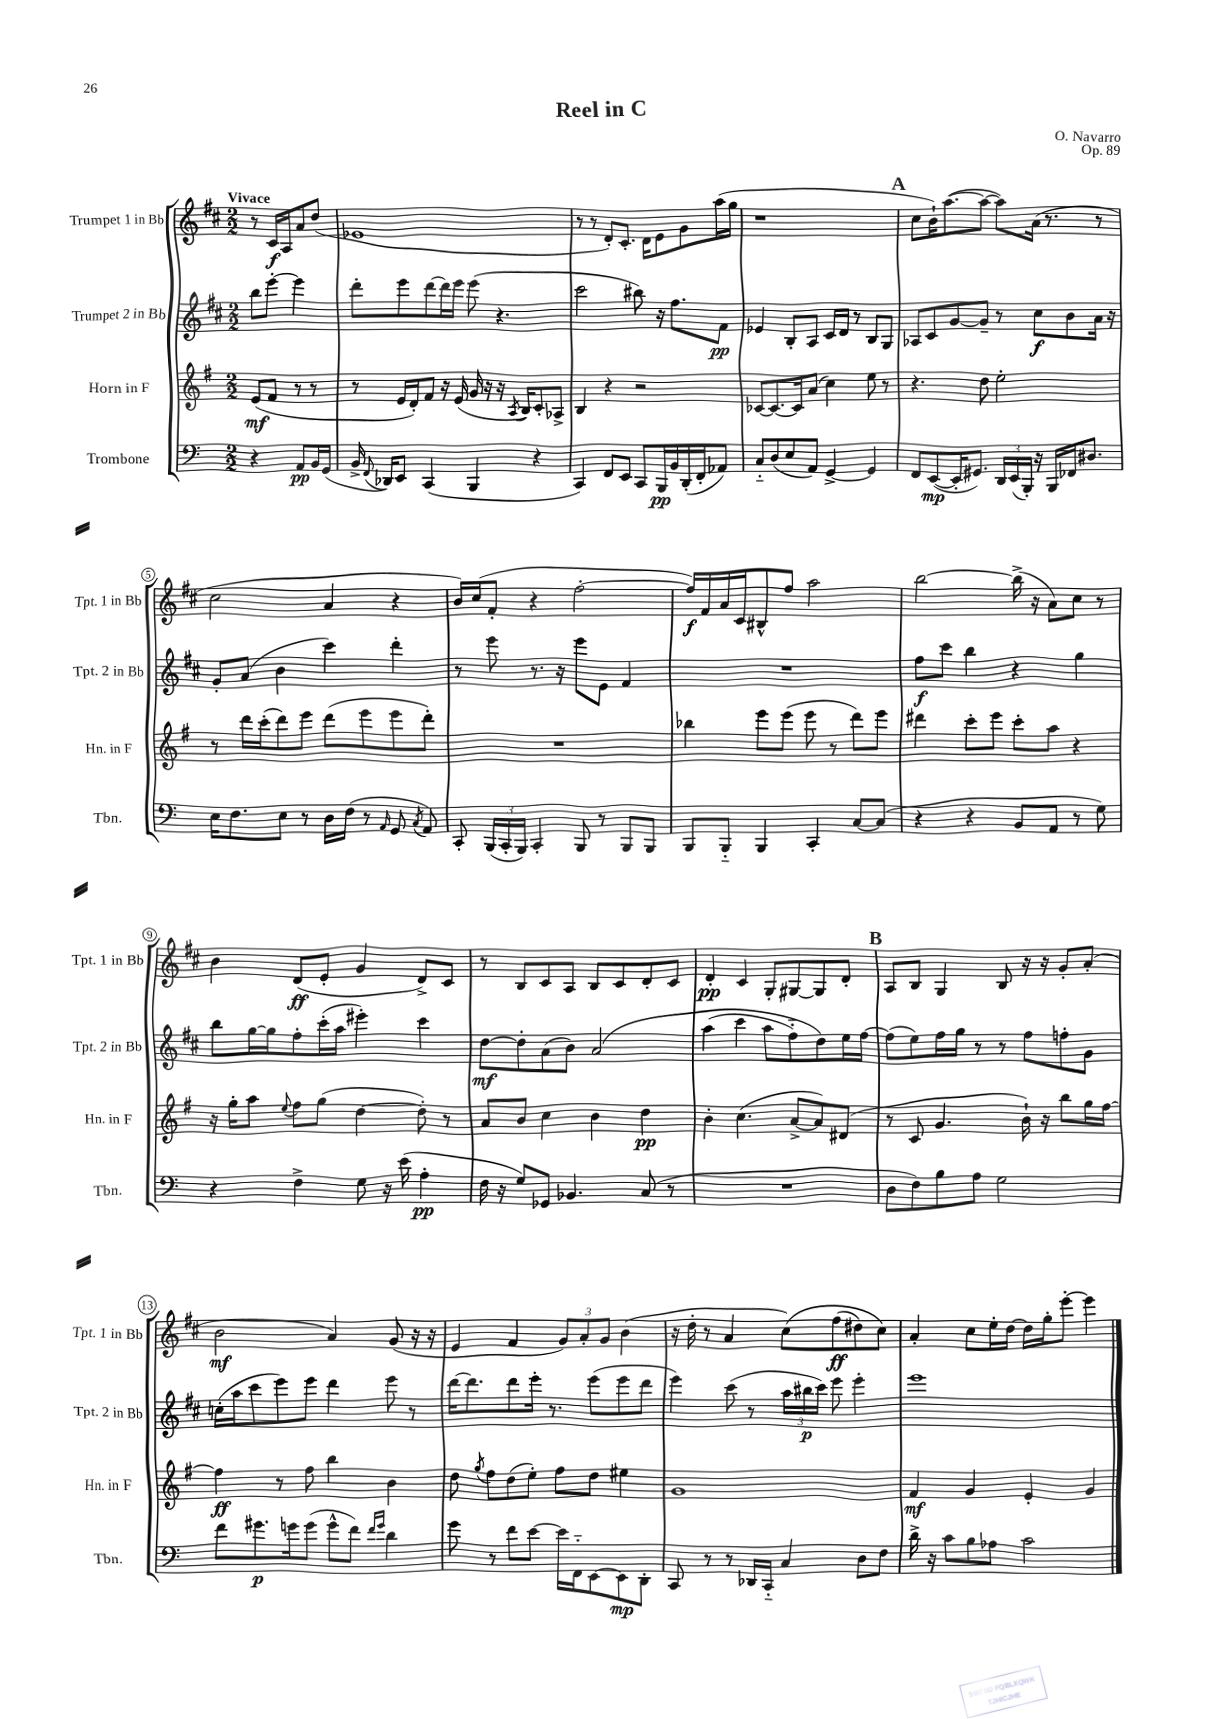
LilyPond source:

\header { title = "Reel in C" composer = "O. Navarro" opus = "Op. 89" }
<<
\new StaffGroup <<
\new Staff = "s0" \with { instrumentName = "Trumpet 1 in Bb" shortInstrumentName = "Tpt. 1 in Bb" } {
    \clef treble \key d \major \numericTimeSignature \time 2/2 \partial 2 \tempo "Vivace"
    \autoBeamOff r8 cis'16[\f a16 a'8 d''8]( |
    ees'1 |
    r8 r8 d'8[-.) cis'8.]-. d'16[ e'8 g'8 a''16( g''16] |
    r1 |
    \mark \markup { \bold "A" } cis''8[ b'16-!) a''8.~( a''8]~ a''8[) a'16]( r8. r8 |
    cis''2 a'4 r4 |
    b'16[) cis''16( fis'8]-. r4 fis''2~-. |
    fis''16[\f) fis'16 a'16 cis'16 bis8-^ fis''8] a''2 |
    b''2~ b''16->( r16 a'8[) cis''8] r8 |
    b'4 d'8[\ff( e'8]-. g'4 d'8[->) cis'8] |
    r8 b8[ cis'8 a8] b8[ cis'8 d'8-. cis'8] |
    d'4-.\pp cis'4 g8[-. gis8~ gis8 d'8]-. |
    \mark \markup { \bold "B" } a8[ b8] g4 b8 r16 r16 g'8[-. a'8]-.( |
    b'2\mf a'4) g'8( r16 r16 |
    e'4 fis'4 \tuplet 3/2 { g'8[) a'8-. g'8] } b'4( |
    r16 d''16-. r8 a'4 cis''8[)\( fis''8\ff( dis''8) cis''8]\) |
    a'4-. cis''8[ e''16-. d''16]~ d''16[ g''16-. e'''8]~-. e'''4 \bar "|." |
}
\new Staff = "s1" \with { instrumentName = "Trumpet 2 in Bb" shortInstrumentName = "Tpt. 2 in Bb" } {
    \clef treble \key d \major \numericTimeSignature \time 2/2 \partial 2
    \autoBeamOff b''8[ e'''8]~-. e'''4 |
    d'''8[-. e'''8 d'''8~ d'''16 e'''16] e'''8( r4. |
    cis'''2 bis''8) r16 fis''8.[ fis'8]\pp |
    ees'4 b8[-. a8] cis'16[ d'16] r8 b8[ g8] |
    \mark \markup { \bold "A" } aes8[ cis'8 g'8~ g'8]-- r8 cis''8[\f b'8 a'16] r16 |
    g'8[-. a'8]( b'4 cis'''4) d'''4-. |
    r8 e'''8 r8. r16 e'''8[ e'8] fis'4 |
    R1 |
    fis''8[\f cis'''8] b''4 r4 g''4 |
    b''8[ g''16~ g''16 fis''8-. cis'''16-.( a''16] eis'''4-.) cis'''4 |
    d''8[~\mf d''8-. a'8( b'8]) a'2\( |
    a''4( cis'''4 a''8[ fis''8-_) d''8\) e''16 fis''16]~ |
    \mark \markup { \bold "B" } fis''8[( e''8) fis''16 g''16] r8 r8 fis''8[ f''8-. g'8] |
    c''16[-.( a''16 cis'''8 e'''8) e'''8] d'''4 e'''8 r8 |
    d'''16[~ d'''8. d'''8 e'''16]-. r8. e'''8[( e'''8 d'''8] |
    e'''4) cis'''8( r8 \tuplet 3/2 { a''16[ bis''16\p cis'''16]) } e'''8 e'''4-. |
    e'''1 \bar "|." |
}
\new Staff = "s2" \with { instrumentName = "Horn in F" shortInstrumentName = "Hn. in F" } {
    \clef treble \key g \major \numericTimeSignature \time 2/2 \partial 2
    \autoBeamOff e'8[\mf( fis'8] r8 r8 |
    r8 e'16[ d'16-.) fis'8] r16 e'16( g'16 r16 r16 \acciaccatura { a8 } b16[) c'8-. aes8]-> |
    b4 r4 r2 |
    ces'8[~ ces'8.~ ces'16 a'8]( c''4) e''8 r8 |
    \mark \markup { \bold "A" } r4. d''8 e''2-. |
    r8 d'''16[ c'''16-.( d'''8) e'''8] d'''8[( e'''8 e'''8 d'''8]-.) |
    R1 |
    bes''4 e'''8[ e'''8]( e'''8 r8 d'''8[) e'''8] |
    dis'''4 c'''8[-. e'''8] c'''8[-. a''8] r4 |
    r16 g''16[-. a''8] \appoggiatura { e''8 } fis''8[ g''8]( d''4~ d''8-.) r8 |
    a'8[ b'8] c''4 b'4 d''4\pp |
    b'4-. c''4.( a'8[~-> a'8) dis'8]( |
    \mark \markup { \bold "B" } r8 c'8 g'4. b'16-!) r16 b''8[ g''16 fis''16]~ |
    fis''4\ff r8 fis''8 b''4 b'4 |
    d''8 \acciaccatura { g''8 } fis''8[ d''8( e''8]-.) fis''8[ d''8] eis''4 |
    g'1 |
    fis'4\mf g'4 e'4-. g'4 \bar "|." |
}
\new Staff = "s3" \with { instrumentName = "Trombone" shortInstrumentName = "Tbn." } {
    \clef bass \key c \major \numericTimeSignature \time 2/2 \partial 2
    \autoBeamOff r4 a,8[\pp b,16 g,16]( |
    b,16-> \appoggiatura { f,8 } des,16[) e,8] c,4( b,,4 r4 |
    c,4) f,8[ e,8] c,8[ b,,16\pp b,16 d,16-.( f,16-. aes,8]) |
    c8[-_ d8( e8 a,8]) g,4~-> g,4 |
    \mark \markup { \bold "A" } f,8[ e,8~\mp( e,16-. gis,8.]) \tuplet 3/2 { d,16[ e,16( b,,16]-.) } r16 b,,16[ fes,16 dis8.] |
    e16[ f8. e8] r8 d16[ f16]( r8 \grace { a,16 } g,8 \acciaccatura { c8 } a,8) |
    c,8-. \tuplet 3/2 { b,,16[( c,16-. b,,16]) } c,4-. b,,8 r8 b,,8[ b,,8] |
    b,,8[ b,,8]-_ b,,4 c,4-. c8[~ c8]( |
    r4 r4 b,8[ a,8] r8 g8) |
    r4 f4-> g8 r16 e'16( a4-.\pp |
    f16 r16 g8[) ges,8] bes,4. c8( r8 |
    R1 |
    \mark \markup { \bold "B" } d8[ f8) b8 a8] g2 |
    f'8[ gis'8.\p g'16 g'8]( g'8[-^ f'8]) \grace { f'16[ g'16] } d'4 |
    g'8 r8 f'8[ e'8]~ e'16[ f,16-_ e,8~ e,8\mp d,8]-. |
    c,8 r8 r8 des,16[ c,16]-_ c4 d8[ f8] |
    d'16-> r16 c'8[ b8 aes8] c'2 \bar "|." |
}
>>
>>
\layout { \context { \Score \override BarNumber.stencil = #(make-stencil-circler 0.1 0.3 ly:text-interface::print) } }
